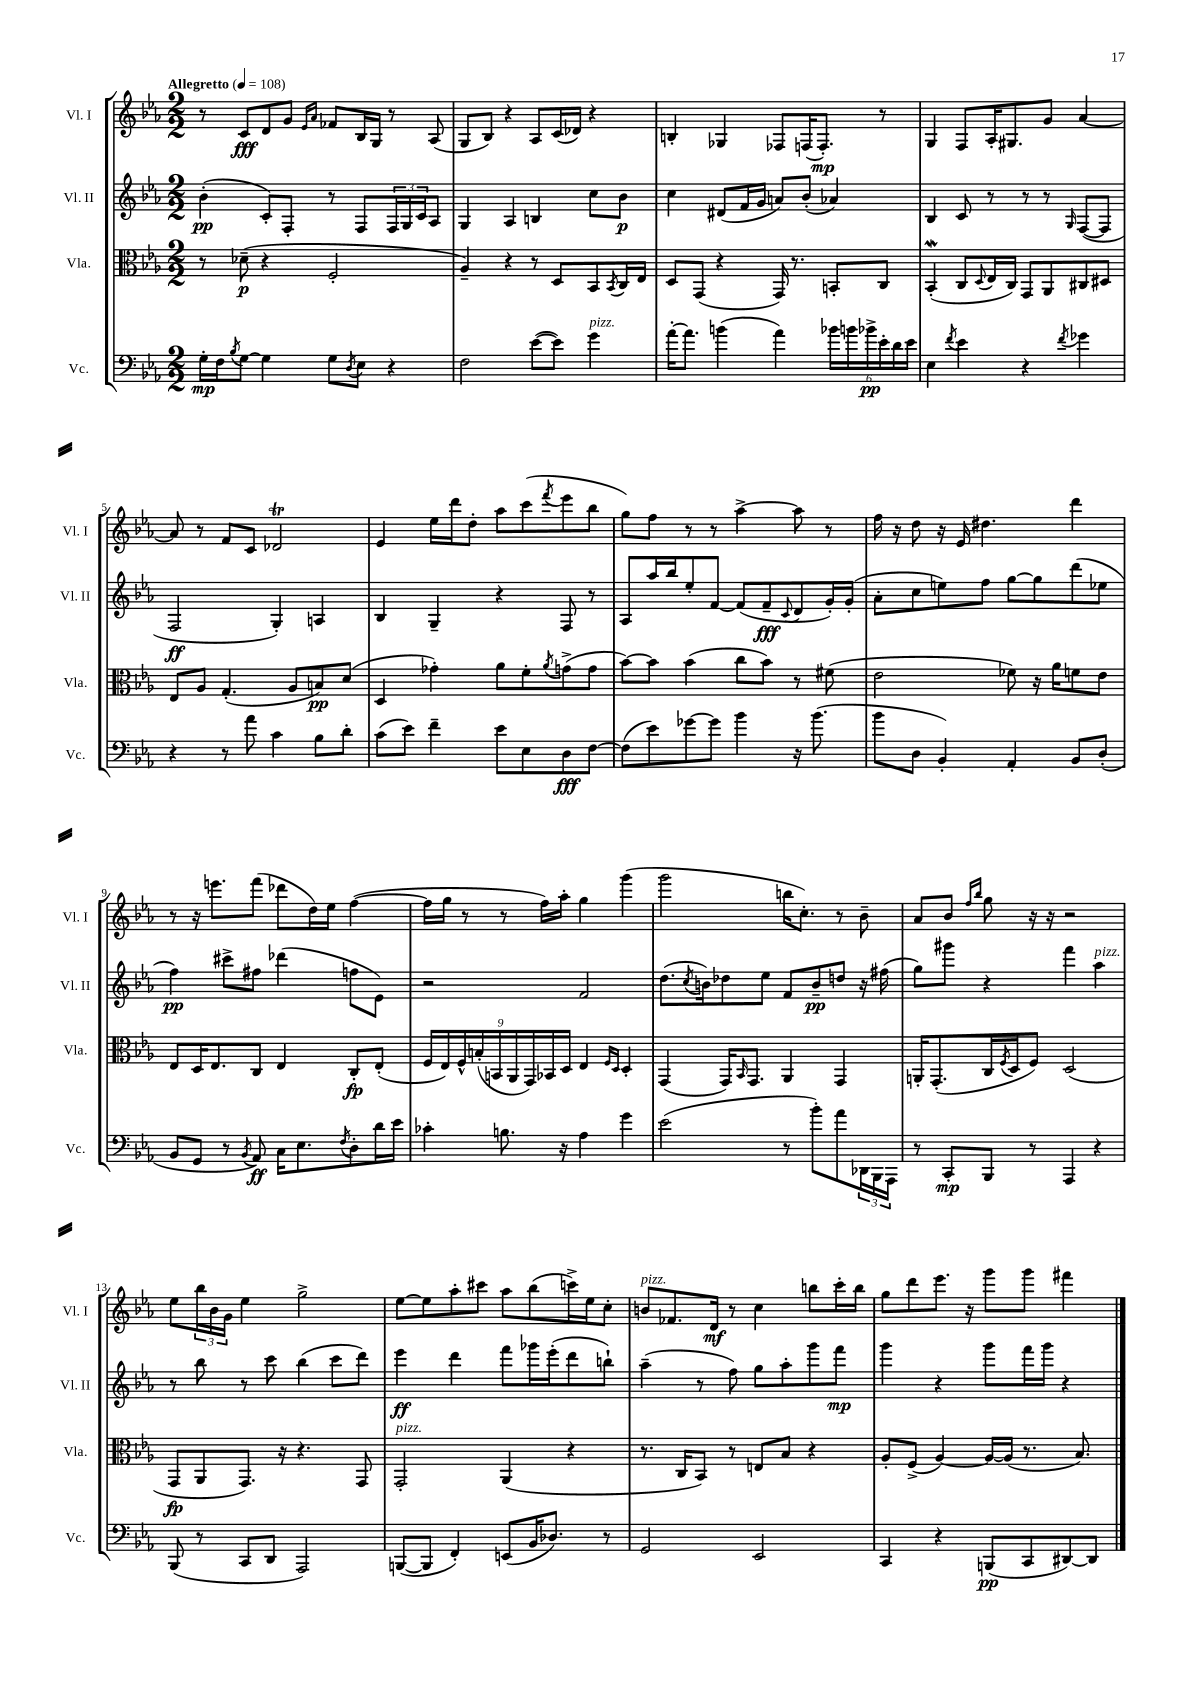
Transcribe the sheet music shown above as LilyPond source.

<<
\new StaffGroup <<
\new Staff = "s0" \with { instrumentName = "Vl. I" shortInstrumentName = "Vl. I" } {
    \clef treble \key ees \major \numericTimeSignature \time 2/2 \tempo "Allegretto" 4 = 108
    r8 c'8\fff d'8 g'8 \grace { ees'16 aes'16 } fes'8 bes16 g16 r8 aes8( |
    g8 bes8) r4 aes8 c'16( des'16) r4 |
    b4-. ges4 fes8 f16( f8.-.\mp) r8 |
    g4 f8 aes16-. gis8. g'8 aes'4~ |
    aes'8 r8 f'8 c'8 des'2\trill |
    ees'4 ees''16 d'''16 d''8-. aes''8 c'''8( \acciaccatura { f'''8 } ees'''8 bes''8 |
    g''8) f''8 r8 r8 aes''4~-> aes''8 r8 |
    f''16 r16 d''8 r16 ees'16 dis''4. d'''4 |
    r8 r16 e'''8. f'''8( des'''8 d''16) ees''16 f''4~( |
    f''16 g''16 r8 r8 f''16) aes''16-. g''4 g'''4( |
    g'''2 b''16 c''8.-.) r8 bes'8-- |
    aes'8 bes'8 \grace { f''16 bes''16 } g''8 r16 r16 r2 |
    ees''8 \tuplet 3/2 { bes''16 bes'16 g'16 } ees''4 g''2-> |
    ees''8~ ees''8 aes''8-. cis'''8 aes''8 bes''8( c'''16->) ees''16 c''8-. |
    b'8^\markup { \italic "pizz." } fes'8. d'16\mf r8 c''4 b''8 c'''16-. b''16 |
    g''8 d'''8 ees'''8. r16 g'''8 g'''8 fis'''4 \bar "|." |
}
\new Staff = "s1" \with { instrumentName = "Vl. II" shortInstrumentName = "Vl. II" } {
    \clef treble \key ees \major \numericTimeSignature \time 2/2
    bes'4-.\pp( c'8-.) f8-. r8 f8 \tuplet 3/2 { f16 g16 c'16 } aes8 |
    g4 aes4 b4 c''8 bes'8\p |
    c''4 dis'8( f'16 g'16 a'8) bes'8-.( aes'4) |
    bes4 c'8 r8 r8 r8 \grace { g16 } f8~( f8 |
    f2\ff g4-.) a4 |
    bes4 g4-- r4 f8 r8 |
    aes8 aes''16 bes''16 ees''8-. f'8~ f'8( f'8--\fff \appoggiatura { c'8 } d'8 g'16-.) g'16-.( |
    aes'8-. c''8 e''8) f''8 g''8~ g''8 d'''8( ees''8 |
    f''4\pp) cis'''8-> fis''8 des'''4( f''8 ees'8) |
    r2 f'2 |
    d''8.( \acciaccatura { c''8 } b'16) des''8 ees''8 f'8 b'8--\pp d''8 r16 fis''16( |
    g''8) gis'''8 r4 f'''4 aes''4^\markup { \italic "pizz." } |
    r8 bes''8 r8 c'''8 bes''4( c'''8 d'''8) |
    ees'''4\ff d'''4 f'''8 ges'''16 ees'''16-.( d'''8 b''8-!) |
    aes''4--( r8 f''8) g''8 aes''8-. g'''8 f'''8\mp |
    g'''4 r4 g'''8 f'''16 g'''16 r4 \bar "|." |
}
\new Staff = "s2" \with { instrumentName = "Vla." shortInstrumentName = "Vla." } {
    \clef alto \key ees \major \numericTimeSignature \time 2/2
    r8 des'8--\p( r4 f2-. |
    aes4--) r4 r8 d8 bes,8 \acciaccatura { bes,8 } c16 ees16 |
    d8 g,8( r4 g,16) r8. b,8-. c8 |
    bes,4-.\mordent( c8 \appoggiatura { d8 } ees16 c16) g,8 aes,8 cis8 dis8 |
    ees8 aes8 g4.-.( aes8 b8\pp) d'8( |
    d4 ges'4-.) aes'8 f'8-. \acciaccatura { aes'8 } g'8->( g'8 |
    bes'8~) bes'8 bes'4( c''8 bes'8) r8 fis'8( |
    ees'2 fes'8) r16 aes'16 f'8 ees'8 |
    ees8 d16 ees8. c8 ees4 c8-.\fp ees8-.( |
    \tuplet 9/8 { f16 ees16) f16-^ b16-.( b,16 aes,16 g,16) bes,16 d16 } ees4 \grace { f16 d16 } d4-. |
    g,4( g,16) \grace { bes,16 } g,8. aes,4 g,4 |
    a,16-. g,8.-.( c16 \acciaccatura { f8 } d16 f8) d2( |
    g,8\fp aes,8 g,8.) r16 r4. g,8 |
    g,2-.^\markup { \italic "pizz." } aes,4( r4 |
    r8. c16 bes,8) r8 e8 bes8 r4 |
    aes8-. f8->( aes4~) aes16~ aes16( r8. bes8.) \bar "|." |
}
\new Staff = "s3" \with { instrumentName = "Vc." shortInstrumentName = "Vc." } {
    \clef bass \key ees \major \numericTimeSignature \time 2/2
    g16-.\mp f16 \acciaccatura { bes8 } g8~ g4 g8 \acciaccatura { d8 } ees8 r4 |
    f2 ees'8~( ees'8) g'4^\markup { \italic "pizz." } |
    aes'16~-. aes'8. b'4( aes'4) \tuplet 6/4 { bes'16 b'16 bes'16->\pp ees'16-. d'16 ees'16 } |
    ees4 \acciaccatura { f'8 } ees'4 r4 \acciaccatura { f'8 } ges'4 |
    r4 r8 aes'8 c'4 bes8 d'8-. |
    c'8( ees'8) f'4-- ees'8 ees8 d8\fff f8~ |
    f8( ees'8) ges'8~ ges'8 bes'4 r16 bes'8.( |
    bes'8 d8 bes,4-.) aes,4-. bes,8 d8-.( |
    bes,8 g,8 r8 \acciaccatura { bes,8 } aes,8\ff) c16 ees8. \acciaccatura { f8 } d8-. d'16 ees'16 |
    ces'4-. b8. r16 aes4 g'4 |
    ees'2( r8 bes'8-.) aes'8 \tuplet 3/2 { des,16 bes,,16 aes,,16 } |
    r8 c,8-.\mp bes,,8 r8 aes,,4 r4 |
    bes,,8( r8 c,8 d,8 aes,,2) |
    b,,8~( b,,8 f,4-.) e,8( bes,16 des8.) r8 |
    g,2 ees,2 |
    c,4 r4 b,,8\pp( c,8 dis,8~) dis,8 \bar "|." |
}
>>
>>
